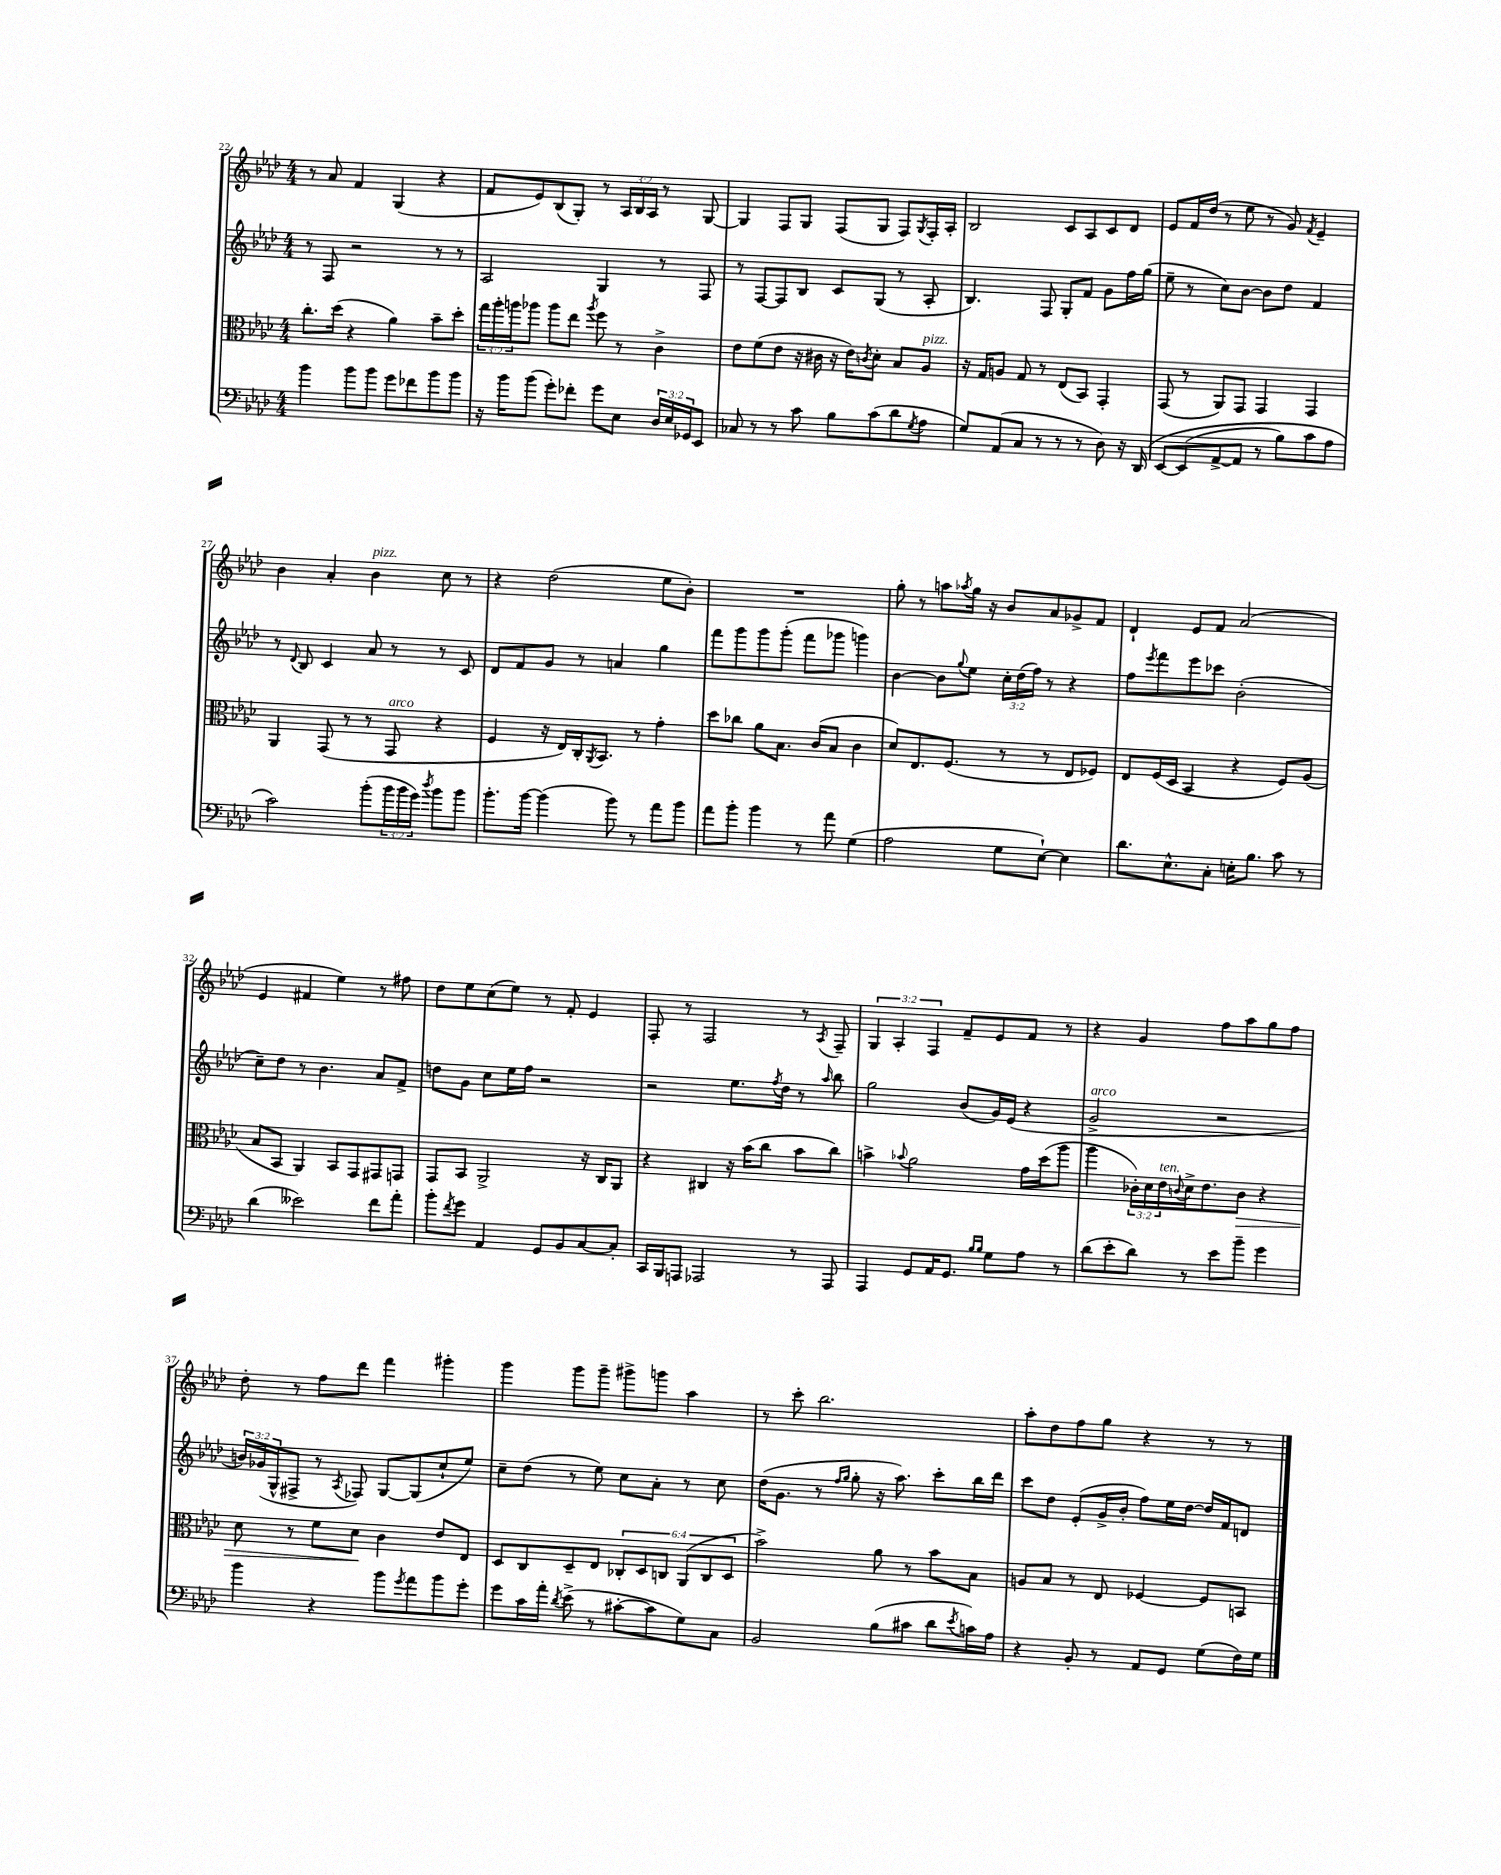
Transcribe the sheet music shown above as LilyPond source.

<<
\new StaffGroup <<
\new Staff = "s0" {
    \clef treble \key aes \major \numericTimeSignature \time 4/4 \override Staff.TupletNumber.text = #tuplet-number::calc-fraction-text
    r8 aes'8 f'4 g4( r4 |
    f'8 ees'8) bes8( g8-.) r8 \tuplet 3/2 { aes16 bes16 aes16 } r8 g8~ |
    g4 f8 g8 f8( g8 f8) \acciaccatura { g8 } f16-. aes16-. |
    bes2 c'8 aes8 c'8 des'8 |
    ees'8 f'16 des''16( r8 ees''8 r8 g'8) \acciaccatura { f'8 } ees'4-- |
    bes'4 aes'4-. bes'4^\markup { \italic "pizz." } c''8 r8 |
    r4 des''2( ees''8 bes'8-.) |
    R1 |
    g''8-. r8 a''8 \acciaccatura { aes''8 } g''16 r16 bes'8 aes'8 ges'8-> f'8 |
    des'4-! ees'8 f'8 aes'2( |
    ees'4 fis'4 ees''4) r8 fis''8 |
    des''8 ees''8 c''8( ees''8) r8 f'8-. ees'4 |
    f8-. r8 f2 r8 \acciaccatura { aes8 } f8-- |
    \tuplet 3/2 { g4 aes4-. f4 } f'8-- ees'8 f'8 r8 |
    r4 g'4 f''8 aes''8 g''8 f''8 |
    des''8-. r8 f''8 des'''8 f'''4 gis'''4-. |
    g'''4 g'''8 g'''8-- gis'''8-> g'''8 aes''4 |
    r8 c'''8-. bes''2. |
    aes''8-. des''8 f''8 g''8 r4 r8 r8 \bar "|." |
}
\new Staff = "s1" {
    \clef treble \key aes \major \numericTimeSignature \time 4/4 \override Staff.TupletNumber.text = #tuplet-number::calc-fraction-text
    r8 f8 r2 r8 r8 |
    aes2 g4 r8 f8 |
    r8 f8~ f8 bes8 c'8 g8( r8 aes8-. |
    bes4.) f8 g8-. f'8 g'8 f''16 g''16( |
    ees''8-- r8 c''8) bes'8~ bes'8 des''8 f'4 |
    r8 \appoggiatura { des'8 } bes8 c'4 aes'8 r8 r8 c'8 |
    des'8 f'8 g'8 r8 a'4 g''4 |
    f'''8 g'''8 g'''8 g'''8-.( f'''8 ges'''8 g'''4) |
    bes'4~ bes'8 \appoggiatura { g''8 } ees''8 \tuplet 3/2 { c''16-. des''16( f''16) } r8 r4 |
    f''8 \acciaccatura { ees'''8 } f'''8 ees'''8 ces'''8 bes'2-.( |
    c''8--) des''8 r8 bes'4. aes'8 f'8-> |
    d''8 g'8 c''8 ees''16 f''16 r2 |
    r2 ees''8. \acciaccatura { f''8 } des''16 r8 \grace { aes''16 } bes''8 |
    g''2 bes'8( g'16) ees'16( r4 |
    g'2->^\markup { \italic "arco" } r2 |
    \tuplet 3/2 { b'16) ges'16( g16-^ } fis8-> r8 \acciaccatura { aes8 } fes8) g8~ g8( c''8-! ees''8) |
    c''8-- des''8( r8 ees''8) c''8 aes'8-. r8 c''8 |
    des''16( g'8. r8 \grace { f''16 g''16 } g''8-. r16 aes''8.) c'''8-. bes''16 des'''16 |
    c'''8 des''8 ees'8-.( g'16-> bes'16-. f''8) ees''16 des''16~ des''16 f'16 d'8 \bar "|." |
}
\new Staff = "s2" {
    \clef alto \key aes \major \numericTimeSignature \time 4/4 \override Staff.TupletNumber.text = #tuplet-number::calc-fraction-text
    c''8.-. des''16( r4 aes'4) bes'8-- des''8-. |
    \tuplet 3/2 { g''16 aes''16-. a''16 } aes''8 aes''8 ees''8 \acciaccatura { aes''8 } f''8 r8 c'4-> |
    ees'8 f'8( ees'8 r16 cis'16 r16 ees'16) \acciaccatura { c'8 } des'8-. bes8 aes8^\markup { \italic "pizz." } |
    r16 g16 a8 g8 r8 ees8( bes,8) g,4-. |
    g,8( r8 aes,8) g,8 g,4 g,4 |
    aes,4 g,8( r8 r8 g,8^\markup { \italic "arco" } r4 |
    f4 r16 ees16) c16-. \acciaccatura { aes,8 } bes,8. r8 g'4-. |
    des''8 ces''8 aes'8 bes8. c'16( bes8 c'4 |
    des'8) ees8. f8.( r8 r8 ees8 fes8) |
    ees8 f16( des16 bes,4 r4 f8) aes8( |
    bes8 bes,8 aes,4) bes,8 g,8 gis,8 g,8 |
    g,8 bes,8 aes,2-> r16 c16 aes,8 |
    r4 cis4 r16 bes'16( c''8 bes'8 c''8) |
    b'4-> \appoggiatura { bes'8 } aes'2 g'16 des''16( aes''8 |
    aes''4 \tuplet 3/2 { ces'16-.) des'16 ees'16^\markup { \italic "ten." } } \appoggiatura { c'8 } des'16-> ees'8. c'8\> r4 |
    des'8 r8 f'8 des'8\! c'4 ees'8 ees8 |
    des8 c8 des8-- ees8 \tuplet 6/4 { ces8-. des8 c8 aes,8( c8 des8 } |
    bes'2->) aes'8 r8 bes'8 bes8 |
    a8 bes8 r8 ees8 fes4~ fes8 b,8 \bar "|." |
}
\new Staff = "s3" {
    \clef bass \key aes \major \numericTimeSignature \time 4/4 \override Staff.TupletNumber.text = #tuplet-number::calc-fraction-text
    bes'4 bes'8 bes'8 g'8 fes'8 bes'8 bes'8 |
    r16 bes'16 bes'8( g'8-.) fes'8-. g'8 ees8 \tuplet 3/2 { des16 ees16 ges,16 } ees,8 |
    ces8 r8 r8 c'8 bes8 c'8( des'8 \acciaccatura { g8 } aes8 |
    g8) aes,8( c8 r8 r8 r8 des8) r16 des,16\( |
    ees,8~ ees,8( aes,8~-> aes,8 r8 bes8) c'8 aes8 |
    c'2\) bes'8-.( \tuplet 3/2 { bes'16 bes'16 g'16) } \acciaccatura { des''8 } bes'8 bes'8 |
    bes'8.-. bes'16~ bes'4( bes'8) r8 aes'8 bes'8 |
    aes'8 bes'8-. bes'4 r8 aes'8 g4( |
    aes2 g8 ees8~-!) ees4 |
    des'8. ees8.-^ c8-. e16-. bes8. c'8 r8 |
    des'4( eeses'2) f'8 aes'8-. |
    bes'8-. \acciaccatura { f'8 } g'8 aes,4 g,8 bes,8 c8~ c8-. |
    c,16 bes,,16 a,,8 aes,,2 r8 aes,,8 |
    aes,,4 g,8 aes,16 g,8. \grace { bes16 bes16 } g8 aes8 r8 |
    des'8( ees'8-. des'8) r8 ees'8 bes'8-- g'4 |
    bes'4 r4 bes'8 \acciaccatura { g'8 } aes'8 bes'8 g'8-. |
    g'8 c'16 aes'16-. \acciaccatura { des'8 } ees'8->( r8 cis'8~-. cis'8 g8) c8 |
    bes,2 bes8( cis'8 des'8 \acciaccatura { ees'8 } c'16) aes16 |
    r4 bes,8-. r8 aes,8 g,8 g8( f16) g16 \bar "|." |
}
>>
>>
\layout { \context { \Score currentBarNumber = #22 } }
